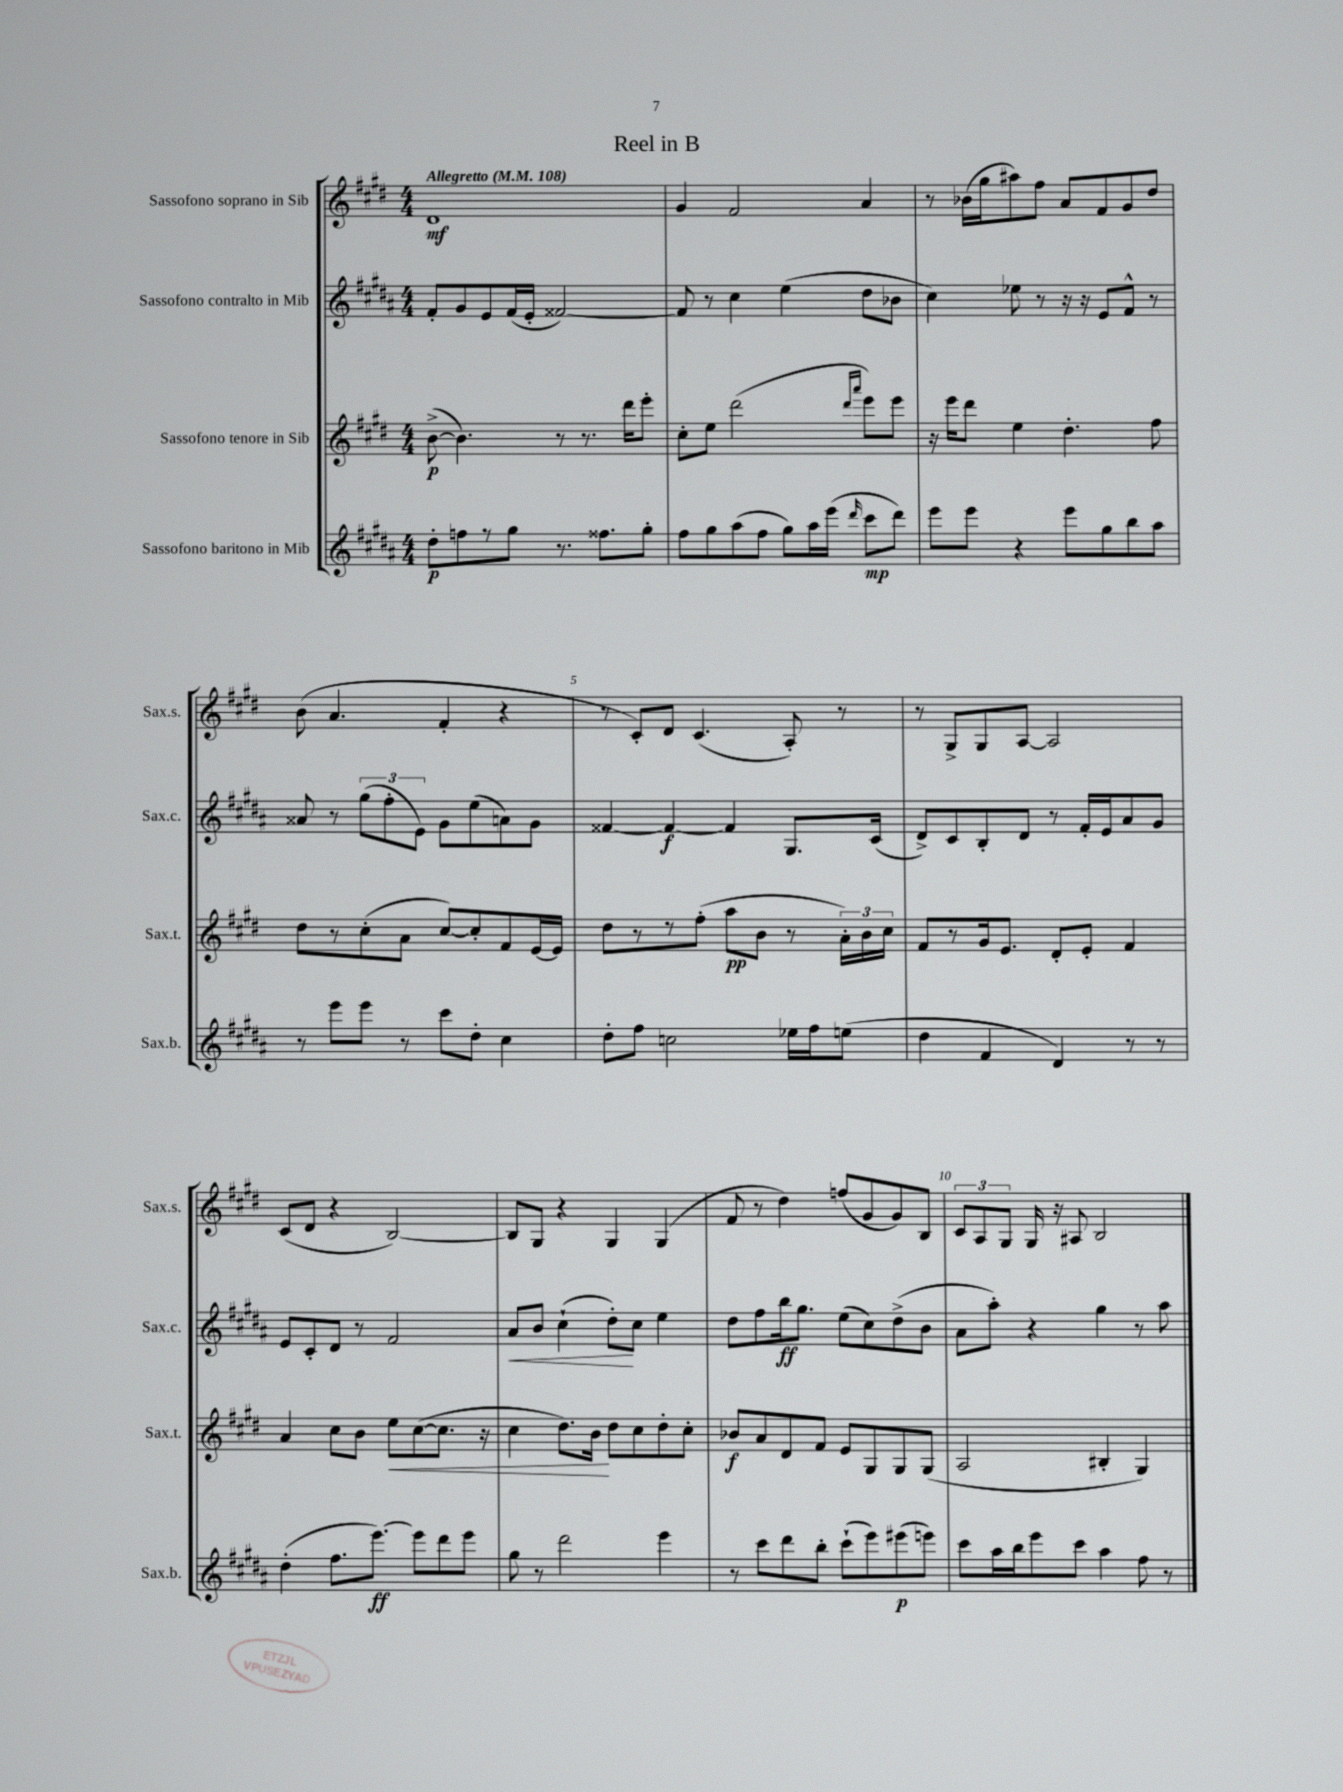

**kern	**kern	**kern	**kern
*staff4	*staff3	*staff2	*staff1
*clefG2	*clefG2	*clefG2	*clefG2
*k[f#c#g#d#a#]	*k[f#c#g#d#]	*k[f#c#g#d#a#]	*k[f#c#g#d#]
*M4/4	*M4/4	*M4/4	*M4/4
*MM108	*MM108	*MM108	*MM108
8dd#'	([8b^	8f#'	1d#
8ff	4.b])	8g#	.
8r	.	8e	.
8gg#	.	(16f#	.
.	.	16e'	.
8.r	8r	[2f##)	.
.	8.r	.	.
8.ff##	.	.	.
.	16ddd#	.	.
8gg#'	8eee'	.	.
=	=	=	=
8ff#	8cc#'	8f##]	4g#
8gg#	8ee	8r	.
(8aa#	(2ddd#	4cc#	2f#
8ff#	.	.	.
8gg#)	.	(4ee	.
16aa#	.	.	.
(16eee	.	.	.
.	16qqddd#	.	.
16qqddd#	16qqaaa	.	.
8ccc#	8eee)	8dd#	4a
8ddd#)	8eee	8b-	.
=	=	=	=
8eee	16r	4cc#)	8r
.	16eee	.	.
8eee	8ddd#	.	(16b-
.	.	.	16gg#
4r	4ee	8ee-	8aa#)
.	.	8r	8ff#
8eee	4.dd#'	16r	8a
.	.	16r	.
8gg#	.	8e	8f#
8bb	.	8f#^^	8g#
8aa#	8ff#	8r	8dd#
=	=	=	=
8r	8dd#	8a##	(8b
8eee	8r	8r	4.a
8eee	(8cc#'	(12gg#	.
.	.	12ff#'	.
8r	8a	.	.
.	.	12e)	.
8ccc#	[8cc#)	8g#	4f#'
8dd#'	8cc#']	(8ee	.
4cc#	8f#	8a)	4r
.	[16e	8g#	.
.	16e]	.	.
=	=	=	=
8dd#'	8dd#	[4f##	8r
8ff#	8r	.	8c#')
2cc	8r	4f##_	8d#
.	(8ff#'	.	(4.c#
.	8aa	4f##]	.
.	8b	.	.
16ee-	8r	8.G#	8A')
16ff#	.	.	.
(8ee	24a')	.	8r
.	24b	.	.
.	.	(16c#	.
.	24cc#	.	.
=	=	=	=
4dd#	8f#	8d#^)	8r
.	8r	8c#	8G#^
4f#	16g#	8B'	8G#
.	8.e	.	.
.	.	8d#	[8A
4d#)	8d#'	8r	2A]
.	8e'	16f#'	.
.	.	16e	.
8r	4f#	8a#	.
8r	.	8g#	.
=	=	=	=
(4dd#'	4a	8e	(8c#
.	.	8c#'	8d#
8.ff#	8cc#	8d#	4r
.	8b	8r	.
[8.eee)	.	.	.
.	8ee	2f#	[2B)
8eee]	([8cc#	.	.
8ddd#	8.cc#]	.	.
8eee	.	.	.
.	16r	.	.
=	=	=	=
8gg#	4cc#	8a#	8B]
8r	.	8b	8G#
2ddd#	8.dd#)	(4cc#`	4r
.	16b	.	.
.	8dd#	8dd#')	4G#
.	8cc#	8cc#	.
4eee	8dd#'	4ee	(4G#
.	8cc#'	.	.
=	=	=	=
8r	8b-	8dd#	8f#
8ccc#	8a	8ff#	8r
8ddd#	8d#	16bb	4dd#)
.	.	8.gg#	.
8bb'	8f#	.	.
(8ccc#`	8e	(8ee	(8ff
8eee)	8G#	8cc#)	8g#
(8eee#	8G#	(8dd#^	8g#)
8eee)	(8G#	8b	8B
=	=	=	=
8ccc#	2A	8a#	12c#
.	.	.	12A
16aa#	.	8aa#')	.
.	.	.	12G#
16bb	.	.	.
8eee	.	4r	16G#
.	.	.	16r
8ccc#	.	.	8A#
4aa#	4B#'	4gg#	2B
8ff#	4G#)	8r	.
8r	.	8aa#	.
==	==	==	==
*-	*-	*-	*-
